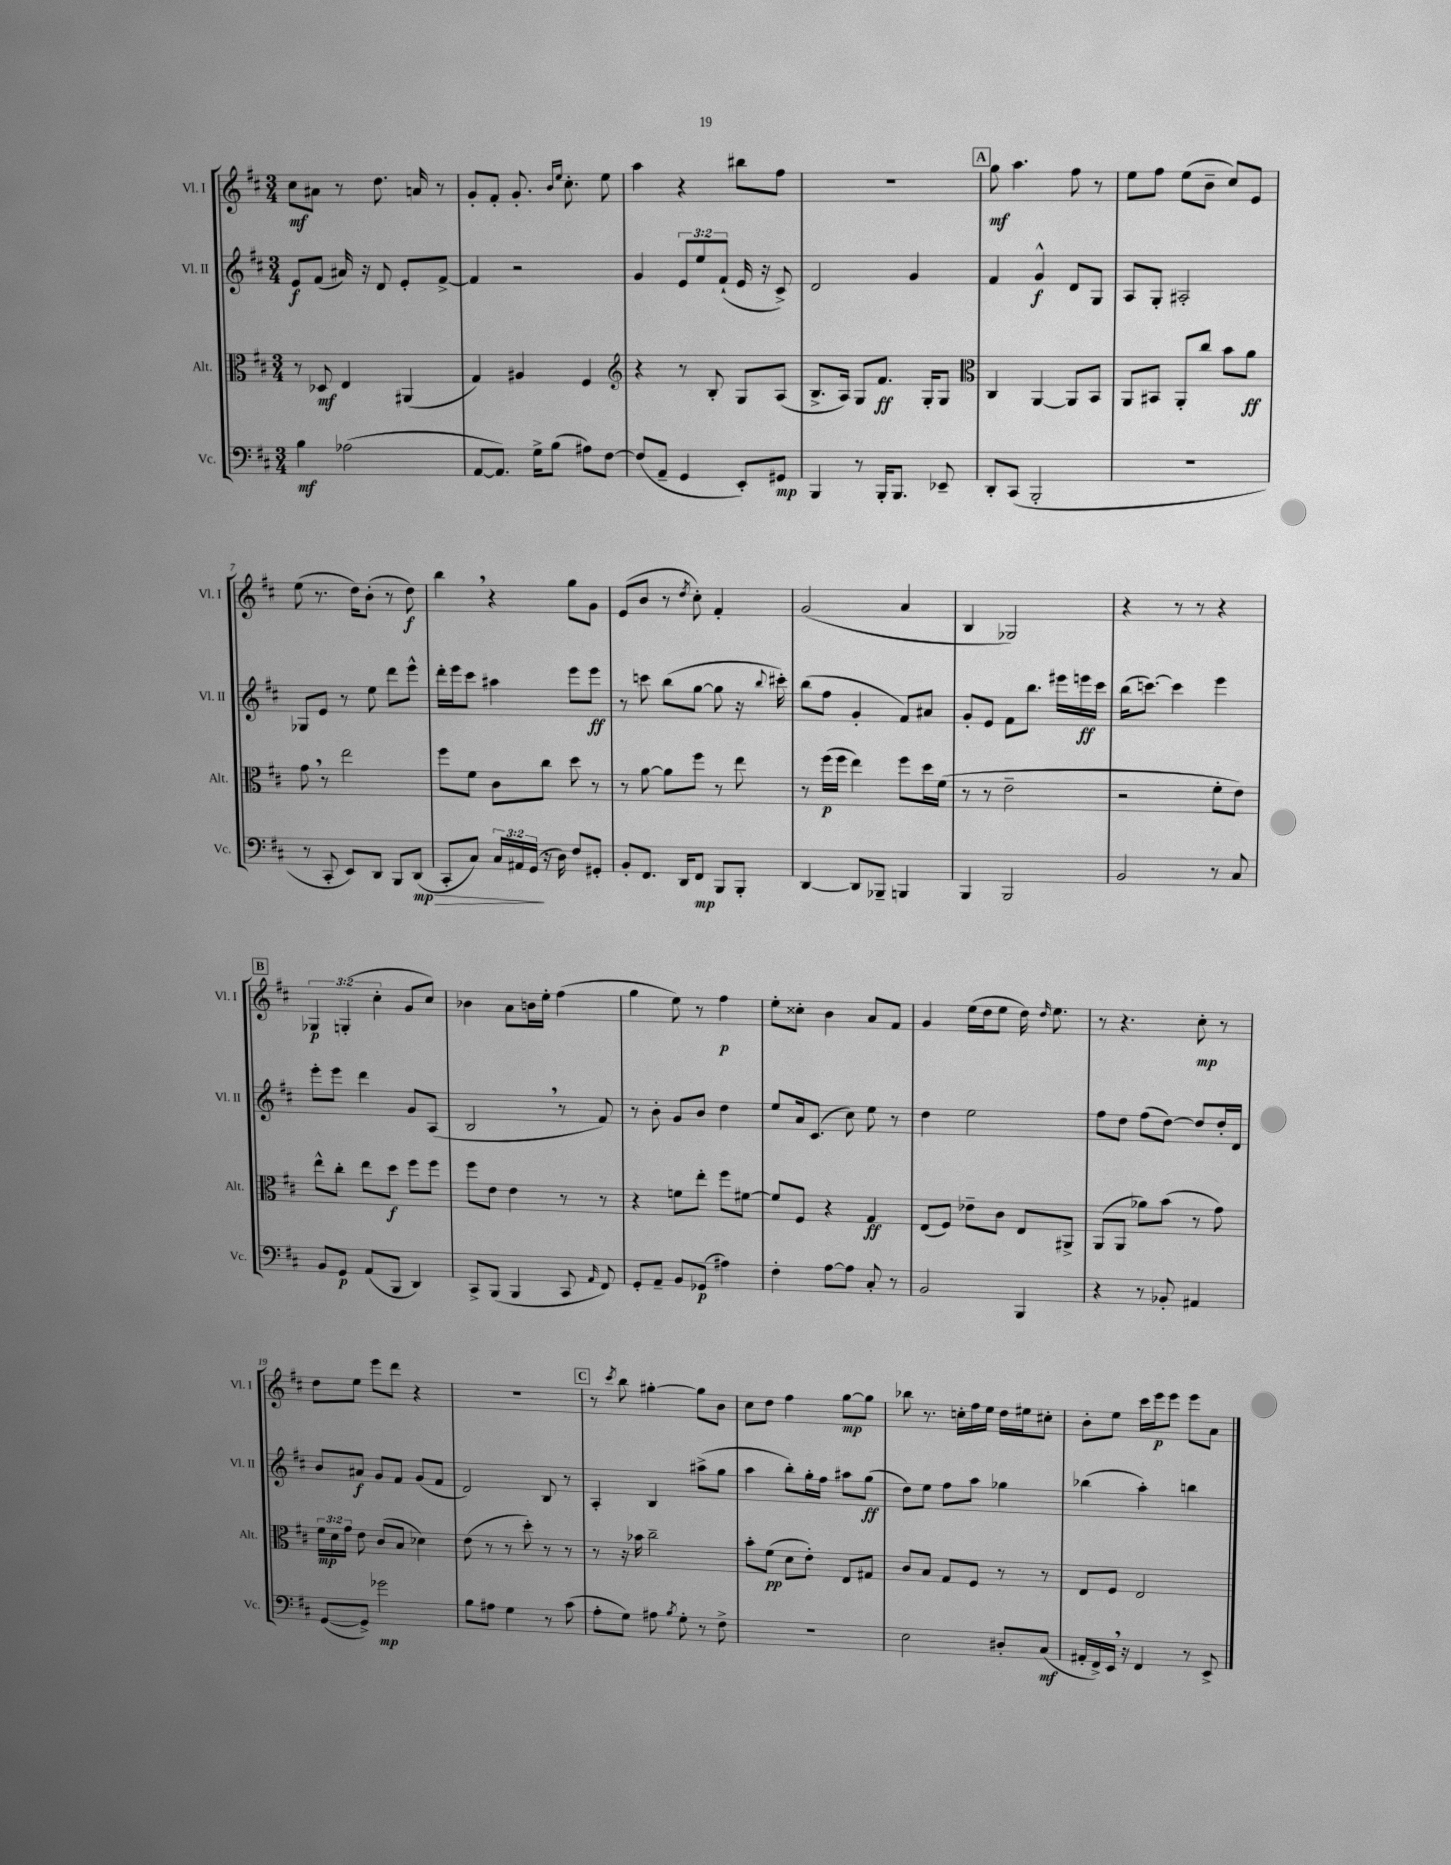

**kern	**kern	**kern	**kern
*staff4	*staff3	*staff2	*staff1
*clefF4	*clefC3	*clefG2	*clefG2
*k[f#c#]	*k[f#c#]	*k[f#c#]	*k[f#c#]
*M3/4	*M3/4	*M3/4	*M3/4
4B	8r	8e	8cc#
.	8D-	(8f#	8a#
(2A-	4E	16a#)	8r
.	.	16r	.
.	.	8d	8.dd
.	(4AA#	8e'	.
.	.	.	16a
.	.	[8f#^	8r
=	=	=	=
[8AA	4G)	4f#]	8g'
8.AA])	.	.	8f#'
.	4A#	2r	8.g'
16G^	.	.	.
(8B	.	.	.
.	.	.	16qqb
.	.	.	16qqee
.	.	.	8.cc#'
8A#)	4F#	.	.
[8F#	.	.	8ee
=	=	=	=
*	*clefG2	*	*
(8F#]	4r	4g	4aa
8AA~	.	.	.
4GG	8r	12e	4r
.	.	12ee	.
.	8B'	.	.
.	.	(12f#`	.
8EE')	8G	16e	8bb#
.	.	16r	.
8GG#	(8A	8c#^)	8ff#
=	=	=	=
4BBB	8.B^	2d	2.r
.	16A)	.	.
8r	8G	.	.
16BBB'	8.f#	.	.
8.BBB	.	.	.
.	.	4g	.
.	16G'	.	.
8EE-~	8G	.	.
=	=	=	=
*	*clefC3	*	*
8DD'	4C#	4f#	8gg
(8CC#	.	.	4.aa
2BBB'	[4AA	4g^^	.
.	8AA]	8d	8ff#
.	8BB	8G	8r
=	=	=	=
2.r	8AA	8A	8ee
.	8BB#	8G'	8ff#
.	8AA'	2A#'	(8ee
.	8cc#	.	8b~
.	8b	.	8cc#)
.	8a	.	8e
=	=	=	=
8r	8g	8G-	(8ee
8CC#'	8r	8e	8.r
8EE)	2ee	8r	.
.	.	.	16dd)
8DD	.	8ee	(8b'
8BBB	.	8ddd	8r
(8DD	.	8eee^^	8dd)
=	=	=	=
8CC#'	8ff#	16ddd'	4bb
.	.	16eee	.
8C#)	8f#	8ccc#	.
24C#	8c#	4aa#	4r
24AA#	.	.	.
(24GG	.	.	.
16r	8cc#	.	.
16D)	.	.	.
8F#	8dd	8eee	8gg
8GG#'	8r	8eee	8g
=	=	=	=
8BB'	8r	8r	(8e
8.FF#	[8a	8ccc	8b
.	8a]	(8bb	8r
16DD	.	.	.
.	.	.	8qdd
8FF#	8ff#	[8gg	8cc#')
8BBB	8r	8gg]	4f#'
8BBB'	8ee	16r	.
.	.	8qqbb	.
.	.	16ccc#')	.
=	=	=	=
[4DD	8r	(8bb	(2g
.	(16ff#	8ff#	.
.	16ff#	.	.
8DD]	4ee)	4g'	.
8BBB-~	.	.	.
4BBB	8ff#	8f#)	4a
.	16dd	8a#	.
.	(16f#	.	.
=	=	=	=
4BBB	8r	8g'	4B
.	8r	8e	.
2BBB	2e~	8f#	2G-)
.	.	8.bb	.
.	.	16eee#	.
.	.	16eee	.
.	.	16ccc#	.
=	=	=	=
2BB	2r	(16bb	4r
.	.	[8.ccc)	.
.	.	4ccc]	8r
.	.	.	8r
8r	8f#'	4eee	4r
8C#	8e)	.	.
=	=	=	=
8BB	8ee^^	8eee'	6G-
8GG	8cc#'	8eee	.
.	.	.	(6G'
(8AA	8ee	4ddd	.
.	.	.	6cc#'
8BBB	8dd	.	.
4DD)	8ff#	8g	8g
.	8ff#	(8A	8cc#)
=	=	=	=
8CC#^	8ff#	2B	4b-
(8BBB	8e	.	.
4BBB	4e	.	8a
.	.	.	16b
.	.	.	16ee'
8CC#	8r	8r	(4ff#
16qqAA	.	.	.
8FF#)	8r	8f#)	.
=	=	=	=
8GG'	4r	8r	4gg
8AA~	.	8b'	.
8BB	8f	8g	8ee)
(8GG-	8ee'	8b	8r
4A#)	8ff#	4dd	4ff#
.	[8f#	.	.
=	=	=	=
4F#'	8f#]	8ee	8ee'
.	8F#	16a	8cc##'
.	.	(8.c#	.
[8A	4r	.	4b
8A]	.	8cc#)	.
8C#'	4G	8ee	8a
8r	.	8r	8f#
=	=	=	=
2BB	(8E	4dd	4g
.	8F#)	.	.
.	8e-~	2ee	(16ee
.	.	.	16dd
.	8c#	.	8ee
4BBB	8E	.	16dd)
.	.	.	16qqdd
.	.	.	8.ee
.	8AA#^	.	.
=	=	=	=
4r	(8AA	8ff#	8r
.	8AA	8dd	4.r
8r	8a-)	(8ff#	.
8BB-'	(8b	[8dd)	.
4AA#	8r	8dd]	8cc#'
.	8g)	16dd'	8r
.	.	16d	.
=	=	=	=
([8GG	24f#	8b	8dd
.	24d	.	.
.	24g	.	.
8GG^])	8e	8a#	8ee
2g-	(8c#	8g	8eee
.	8B	8f#	8ddd
.	4d-)	(8g	4r
.	.	8f#	.
=	=	=	=
8B	(8e	2d)	2.r
8A#	8r	.	.
4G	8r	.	.
.	8dd')	.	.
8r	8r	8B	.
(8c#	8r	8r	.
=	=	=	=
8A'	8r	4A'	8r
.	.	.	8qccc#
8G)	16r	.	8bb
.	16b-	.	.
8A#	2cc#~	4B	[4gg#'
8qB	.	.	.
8G'	.	.	.
8r	.	(8aa#^	8gg#]
8F#^	.	8gg	8b
=	=	=	=
2.r	8b'	4aa	8cc#
.	(8f#	.	8dd
.	8d	8bb')	4ff#
.	8e')	16gg'	.
.	.	16ff#	.
.	8E	8aa#	[8gg
.	8G#	(8gg	8gg]
=	=	=	=
2E	8c#	8dd)	8bb-
.	8B	8ee	8.r
.	8G	8ff#	.
.	.	.	16cc'
.	8F#	8aa	16ff#
.	.	.	16ee
8D#'	8r	4gg-	16dd
.	.	.	16ee#
(8C#	8r	.	8cc#'
=	=	=	=
16AA#'	8E	(4bb-	8b'
16FF#^)	.	.	.
16EE	8F#	.	8ee
16r	.	.	.
4FF#	2E	4aa')	16ccc#
.	.	.	16eee
.	.	.	8eee
8r	.	4bb	8eee
8EE^	.	.	8a
==	==	==	==
*-	*-	*-	*-
